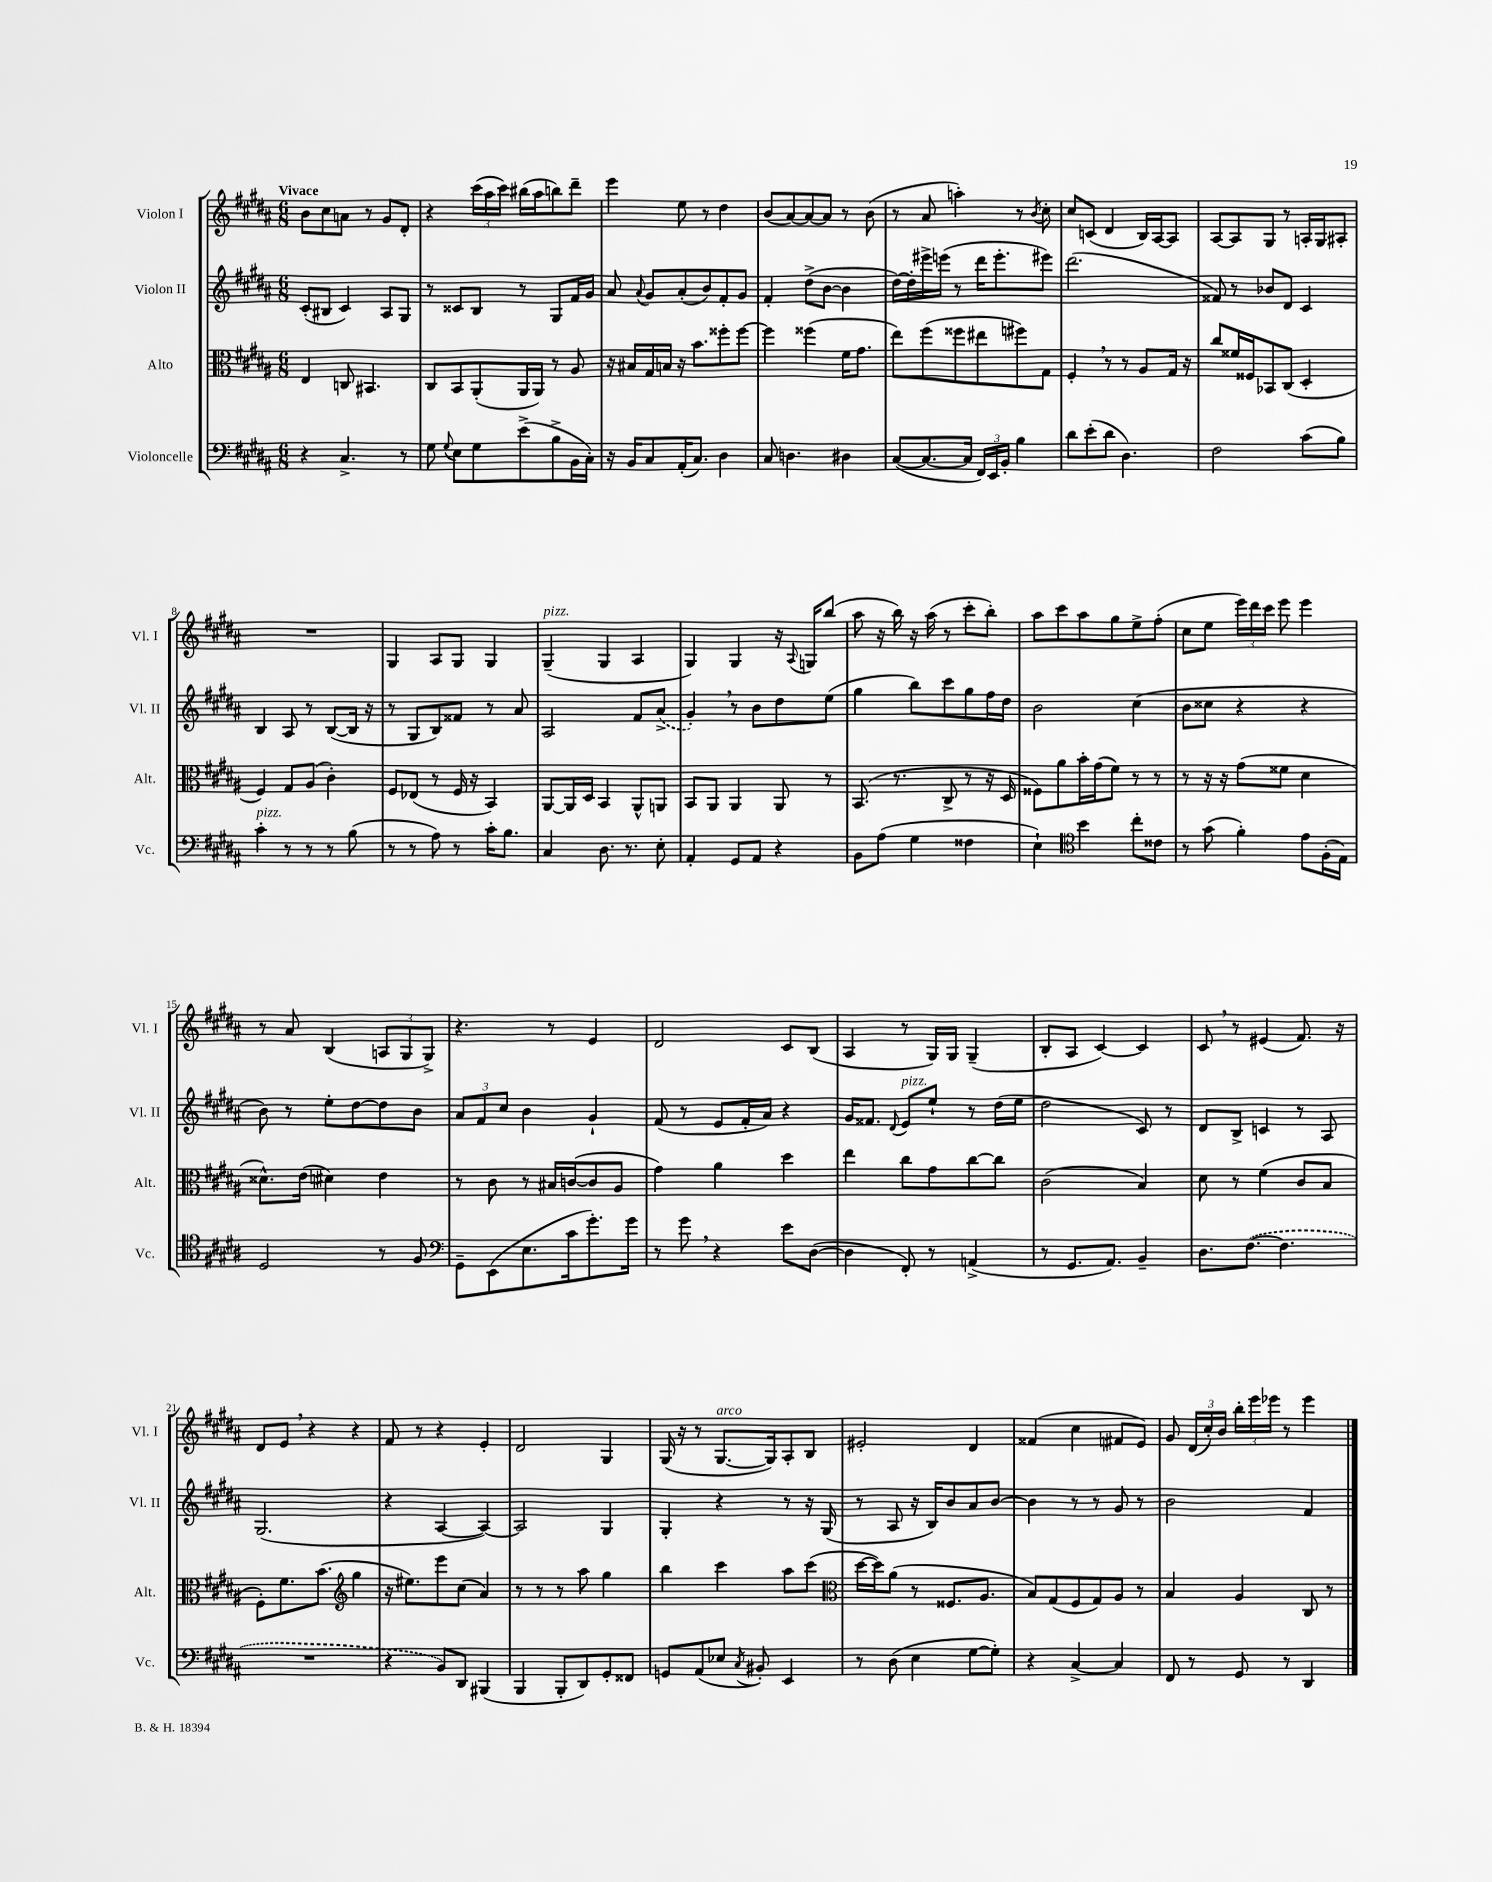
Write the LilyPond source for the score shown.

<<
\new StaffGroup <<
\new Staff = "s0" \with { instrumentName = "Violon I" shortInstrumentName = "Vl. I" } {
    \clef treble \key b \major \numericTimeSignature \time 6/8 \tempo "Vivace"
    \autoBeamOff b'8[ cis''8 a'8] r8 gis'8[ dis'8]-. |
    r4 \tuplet 3/2 { cis'''16[( ais''16 cis'''16]) } bis''16[( ais''16 b''8) dis'''8]-- |
    e'''4 e''8 r8 dis''4 |
    b'8[( ais'8~) ais'8~ ais'8] r8 b'8( |
    r8 ais'8 a''4-.) r8 \acciaccatura { b'8 } cis''8-. |
    cis''8[ c'8]( dis'4 b16[) ais16~ ais8] |
    ais8[~ ais8 gis8] r8 a16[-. gis16 ais8]-. |
    R2. |
    gis4 ais8[ gis8] gis4 |
    gis4--^\markup { \italic "pizz." }( gis4 ais4 |
    gis4) gis4 r16 \appoggiatura { ais8 } g16[ b''8]( |
    ais''8 r16 b''16) r16 ais''16( r8 cis'''8[-. b''8]-.) |
    ais''8[ cis'''8 ais''8 gis''8 e''8-> fis''8]-.( |
    cis''8[ e''8] \tuplet 3/2 { e'''16[) dis'''16 cis'''16] } e'''8 e'''4 |
    r8 ais'8 b4( \tuplet 3/2 { a8[ gis8 gis8]->) } |
    r4. r8 e'4 |
    dis'2 cis'8[ b8]( |
    ais4 r8 gis16[) gis16] gis4--( |
    b8[-. ais8] cis'4~) cis'4 |
    cis'8 \breathe r8 eis'4( fis'8.) r16 |
    dis'8[ e'8] \breathe r4 r4 |
    fis'8 r8 r4 e'4-. |
    dis'2 gis4 |
    gis16( r16 r8 gis8.[~^\markup { \italic "arco" } gis16) ais8-. b8] |
    eis'2-. dis'4 |
    fisis'4( cis''4 fis'8[ e'8]) |
    gis'8 \tuplet 3/2 { dis'16[( cis''16-.) b'16] } \tuplet 3/2 { b''16[-. e'''16 ees'''16] } r8 ees'''4 \bar "|." |
}
\new Staff = "s1" \with { instrumentName = "Violon II" shortInstrumentName = "Vl. II" } {
    \clef treble \key b \major \numericTimeSignature \time 6/8
    \autoBeamOff cis'8[-.( bis8] cis'4) ais8[ gis8] |
    r8 cisis'8[ b8] r8 gis8[ fis'16 gis'16] |
    ais'8 \appoggiatura { ais'8 } gis'8[ ais'8-.( b'8) fis'8-. gis'8] |
    fis'4-. dis''8[->( b'8]~ b'4 |
    dis''16[~) dis''16-. eis'''16-> e'''16]( r8 dis'''16[ e'''8.-. eis'''8]) |
    dis'''2.( |
    fisis'8) r8 bes'8[ dis'8] cis'4 |
    b4 ais8 r8 b8[~( b16] r16 |
    r8 gis8[ b8) fisis'8] r8 ais'8 |
    ais2 fis'8[ \once \slurDashed ais'8]->( |
    gis'4-.) \breathe r8 b'8[ dis''8 e''8]( |
    gis''4 b''8[) cis'''8 gis''8 fis''16 dis''16] |
    b'2 cis''4( |
    b'8[ cisis''8] r4 r4 |
    b'8) r8 e''8[-. dis''8~ dis''8 b'8] |
    \tuplet 3/2 { ais'8[ fis'8 cis''8] } b'4 gis'4-! |
    fis'8( r8 e'8[ fis'16-. ais'16]) r4 |
    gis'16[ fisis'8.] \appoggiatura { dis'8 } e'8[^\markup { \italic "pizz." } e''8]-! r8 dis''16[( e''16] |
    dis''2 cis'8) r8 |
    dis'8[ b8]-> c'4 r8 ais8 |
    gis2.( |
    r4 ais4~ ais4~) |
    ais2 gis4 |
    gis4-. r4 r8 r16 gis16( |
    r8 ais8 r16 b16[) b'8 ais'8 b'8]~ |
    b'4 r8 r8 gis'8 r8 |
    b'2 fis'4 \bar "|." |
}
\new Staff = "s2" \with { instrumentName = "Alto" shortInstrumentName = "Alt." } {
    \clef alto \key b \major \numericTimeSignature \time 6/8
    \autoBeamOff e4 c8 bis,4. |
    cis8[ b,8 ais,8-.( ais,16 ais,16]) r8 ais8 |
    r16 bis16[ gis16 b16] r16 b'8.[ fisis''8-. fisis''8]~ |
    fisis''4 fisis''4( fis'16[ gis'8.] |
    e''8[) fis''8( fisis''8 eis''8 fis''8) gis8] |
    fis4-. \breathe r8 r8 ais8[ gis16] r16 |
    cis''8[ fisis'16 fisis16 bes,8 cis8]( dis4-. |
    fis4) gis8[ ais8]( cis'4-.) |
    fis8[ ees8]( r8 fis16 r16 b,4) |
    ais,8[~ ais,16 dis16] b,4 ais,8[-^ a,8] |
    b,8[ ais,8] ais,4 ais,8 r8 |
    b,8.( r8. cis8-> r8 r16 dis16 |
    fisis8[) ais'8 b'16-. gis'16( fis'8]) r8 r8 |
    r8 r16 r16 gis'8[( fisis'8] dis'4 |
    disis'8.[-^) e'16]( dis'4) e'4 |
    r8 cis'8 r8 bis16[ c'16~( c'8 ais8] |
    gis'4) ais'4 dis''4 |
    e''4 cis''8[ gis'8 cis''8~ cis''8] |
    cis'2( b4) |
    dis'8 r8 fis'4( cis'8[ b8] |
    fis8[-.) fis'8. b'8.]( \clef treble gis''4 |
    r16 eis''8.[) e'''8 cis''8]( ais'4) |
    r8 r8 r8 ais''8 gis''4 |
    b''4 cis'''4 ais''8[ cis'''8]( |
    \clef alto dis''16[~ dis''16) ais'8]( r8 fisis8.[ ais8.] |
    b8[) gis8( fis8 gis8) ais8] r8 |
    b4 ais4 cis8 r8 \bar "|." |
}
\new Staff = "s3" \with { instrumentName = "Violoncelle" shortInstrumentName = "Vc." } {
    \clef bass \key b \major \numericTimeSignature \time 6/8
    \autoBeamOff r4 cis4.-> r8 |
    gis8 \appoggiatura { gis8 } e8[ gis8 e'8->( b8-> b,16 cis16]-.) |
    r16 b,16[ cis8 ais,16-.( cis8.]) dis4 |
    cis8 d4. dis4 |
    cis8[~( cis8.~ cis16] \tuplet 3/2 { fis,16[) e,16 b,16]-. } b4 |
    dis'8[ e'8-.( dis'8] dis4.) |
    fis2 cis'8[( b8]) |
    cis'4-.^\markup { \italic "pizz." } r8 r8 r8 b8( |
    r8 r8 ais8) r8 cis'16[-. b8.] |
    cis4 dis8. r8. e8-. |
    ais,4-. gis,8[ ais,8] r4 |
    b,8[ ais8]( gis4 fisis4 |
    e4-!) \clef tenor b'4 cis''8[-. cisis'8] |
    r8 gis'8( fis'4-.) e'8[ fis16-.( e16]) |
    dis2 r8 fis8 |
    \clef bass gis,8[-- e,8( e8. cis'16 gis'8.-.) gis'16] |
    r8 gis'8 \breathe r4 e'8[ dis8]~( |
    dis4 fis,8-.) r8 a,4->( |
    r8 gis,8.[ ais,8.]) b,4-- |
    dis8.[ \once \slurDashed fis8.]~( fis4. |
    R2. |
    r4 b,8[) dis,8] bis,,4( |
    b,,4 b,,8[-. dis,8) gis,8-. fisis,8] |
    g,8[ ais,8( ees8] \acciaccatura { cis8 } bis,8-.) e,4 |
    r8 dis8( e4 gis8[~ gis8]-.) |
    r4 cis4~-> cis4 |
    fis,8 r8 gis,8 r8 dis,4 \bar "|." |
}
>>
>>
